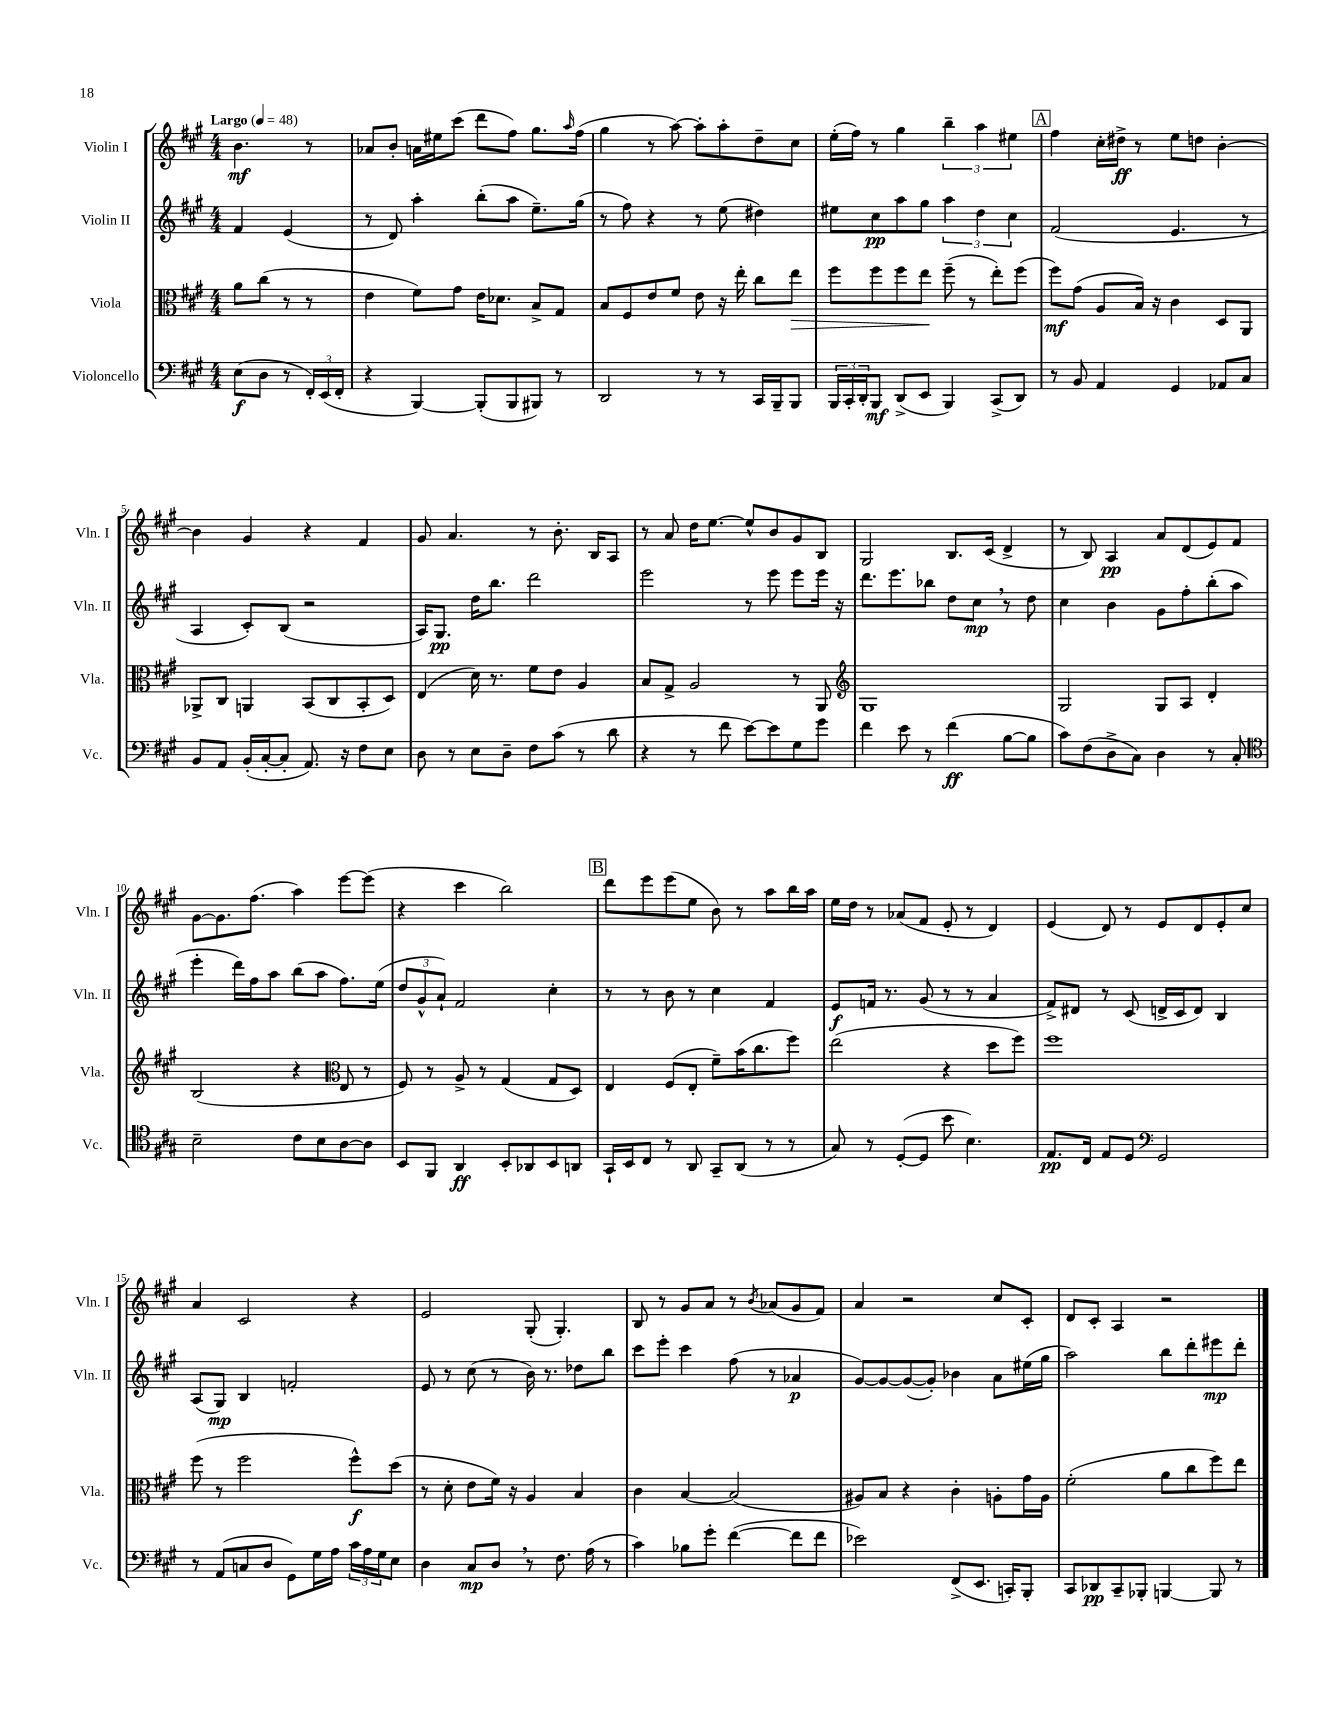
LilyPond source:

<<
\new StaffGroup <<
\new Staff = "s0" \with { instrumentName = "Violin I" shortInstrumentName = "Vln. I" } {
    \clef treble \key a \major \numericTimeSignature \time 4/4 \partial 2 \tempo "Largo" 4 = 48
    b'4.\mf r8 |
    aes'8 b'8-. a'16 eis''16 cis'''8( d'''8 fis''8) gis''8. \grace { a''16 } fis''16( |
    gis''4 r8 a''8~) a''8-. a''8-. d''8-- cis''8 |
    e''16-.( fis''16) r8 gis''4 \tuplet 3/2 { b''4-- a''4 eis''4 } |
    \mark \markup { \box "A" } fis''4 cis''16-. dis''16->\ff r8 e''8 d''8 b'4~-. |
    b'4 gis'4 r4 fis'4 |
    gis'8 a'4. r8 b'8.-. b16 a8 |
    r8 a'8 d''16 e''8.~ e''8-^ b'8 gis'8 b8 |
    gis2 b8. cis'16( d'4-> |
    r8 b8) a4\pp a'8 d'8( e'8) fis'8 |
    gis'8~ gis'8. fis''8.( a''4) e'''8~ e'''8( |
    r4 cis'''4 b''2) |
    \mark \markup { \box "B" } d'''8 e'''8 e'''8( e''8 b'8) r8 a''8 b''16 a''16 |
    e''16 d''16 r8 aes'8( fis'8 e'8-. r8 d'4) |
    e'4( d'8) r8 e'8 d'8 e'8-. cis''8 |
    a'4 cis'2 r4 |
    e'2 gis8-.( gis4.-.) |
    b8 r8 gis'8 a'8 r8 \acciaccatura { b'8 } aes'8( gis'8 fis'8) |
    a'4 r2 cis''8 cis'8-. |
    d'8 cis'8-. a4 r2 \bar "|." |
}
\new Staff = "s1" \with { instrumentName = "Violin II" shortInstrumentName = "Vln. II" } {
    \clef treble \key a \major \numericTimeSignature \time 4/4 \partial 2
    fis'4 e'4( |
    r8 d'8) a''4-. b''8-.( a''8 e''8.--) gis''16( |
    r8 fis''8) r4 r8 e''8( dis''4) |
    eis''8 cis''8\pp a''8 gis''8 \tuplet 3/2 { a''4 d''4 cis''4 } |
    \mark \markup { \box "A" } fis'2( e'4. r8 |
    a4 cis'8-.) b8( r2 |
    a16) gis8.\pp d''16 b''8. d'''2 |
    e'''2 r8 e'''8 e'''8 e'''16 r16 |
    d'''8. e'''8. bes''8 d''8 cis''8\mp \breathe r8 d''8 |
    cis''4 b'4 gis'8 fis''8-. b''8-.( a''8 |
    e'''4-. d'''16) fis''16 a''8 b''8( a''8 fis''8.) e''16( |
    \tuplet 3/2 { d''8 gis'8-^ a'8-!) } fis'2 cis''4-. |
    \mark \markup { \box "B" } r8 r8 b'8 r8 cis''4 fis'4 |
    e'8\f f'16 r8. gis'8( r8 r8 a'4 |
    fis'8->) dis'8 r8 cis'8( d'16-> cis'16 d'8) b4 |
    a8( gis8\mp) b4 f'2-. |
    e'8 r8 cis''8( r8 b'16) r8. des''8 b''8 |
    cis'''8 e'''8-. cis'''4 fis''8( r8 aes'4\p |
    gis'8~) gis'8~ gis'8~( gis'8-.) bes'4 a'8 eis''16( gis''16 |
    a''2) b''8 d'''8-. eis'''8\mp d'''8-. \bar "|." |
}
\new Staff = "s2" \with { instrumentName = "Viola" shortInstrumentName = "Vla." } {
    \clef alto \key a \major \numericTimeSignature \time 4/4 \partial 2
    a'8 cis''8( r8 r8 |
    e'4 fis'8) gis'8 e'16 des'8. b8-> gis8 |
    b8 fis8 e'8 fis'8 e'8 r16 e''16-. cis''8 e''8\> |
    fis''8 fis''8 fis''8 e''8\! fis''8--( r8 e''8-.) fis''8( |
    \mark \markup { \box "A" } fis''8\mf) gis'8( a8 b16) r16 cis'4 d8 a,8 |
    aes,8-> cis8 a,4 b,8( cis8 b,8-. d8) |
    e4( d'16) r8. fis'8 e'8 a4 |
    b8 gis8-> a2 r8 a,8 |
    \clef treble gis1 |
    gis2 gis8 a8 d'4-. |
    b2( r4 \clef alto e8 r8 |
    fis8) r8 a8-> r8 gis4( gis8 d8) |
    \mark \markup { \box "B" } e4 fis8( e8-. fis'8--) b'16( cis''8. fis''8) |
    e''2( r4 d''8 fis''8) |
    fis''1 |
    fis''8( r8 fis''2 fis''8-^\f) d''8( |
    r8 d'8-. e'8 fis'16) r16 a4 b4 |
    cis'4 b4~ b2( |
    ais8) b8 r4 cis'4-. a8-. gis'16 a16 |
    fis'2-.( a'8 cis''8 fis''8) e''8 \bar "|." |
}
\new Staff = "s3" \with { instrumentName = "Violoncello" shortInstrumentName = "Vc." } {
    \clef bass \key a \major \numericTimeSignature \time 4/4 \partial 2
    e8\f( d8 r8 \tuplet 3/2 { fis,16-.) e,16( fis,16-. } |
    r4 b,,4~) b,,8-.( b,,8 bis,,8) r8 |
    d,2 r8 r8 cis,16 b,,16-- b,,8 |
    \tuplet 3/2 { b,,16 cis,16-. d,16-. } b,,8\mf d,8->( e,8 b,,4) cis,8->( d,8) |
    \mark \markup { \box "A" } r8 b,8 a,4 gis,4 aes,8 cis8 |
    b,8 a,8 b,16-.( cis16~-. cis8-. a,8.) r16 fis8 e8 |
    d8 r8 e8 d8-- fis8 cis'8( r8 d'8 |
    r4 r8 fis'8 e'8~) e'8 gis8 gis'8 |
    fis'4 e'8 r8 fis'4\ff( b8~ b8 |
    cis'8) fis8( d8-> cis8) d4 r8 cis8-. |
    \clef tenor b2-- cis'8 b8 a8~ a8 |
    b,8 fis,8 a,4\ff b,8-. aes,8 b,8 a,8 |
    \mark \markup { \box "B" } gis,16-! b,16 cis8 r8 a,8 gis,8-- a,8( r8 r8 |
    gis8) r8 d8~-.( d8 b'8 b4.) |
    e8.\pp cis16 e8 d8 \clef bass gis,2 |
    r8 a,8( c8 d8 gis,8) gis16 a16 \tuplet 3/2 { cis'16 a16 gis16 } e8 |
    d4 cis8\mp d8 \breathe r8 fis8. a16( r8 |
    cis'4) bes8 gis'8-. fis'4~( fis'8 fis'8 |
    ees'2) fis,8->( e,8. c,16-.) b,,8-. |
    cis,8 des,8\pp cis,8-- bes,,8-. b,,4~ b,,8 r8 \bar "|." |
}
>>
>>
